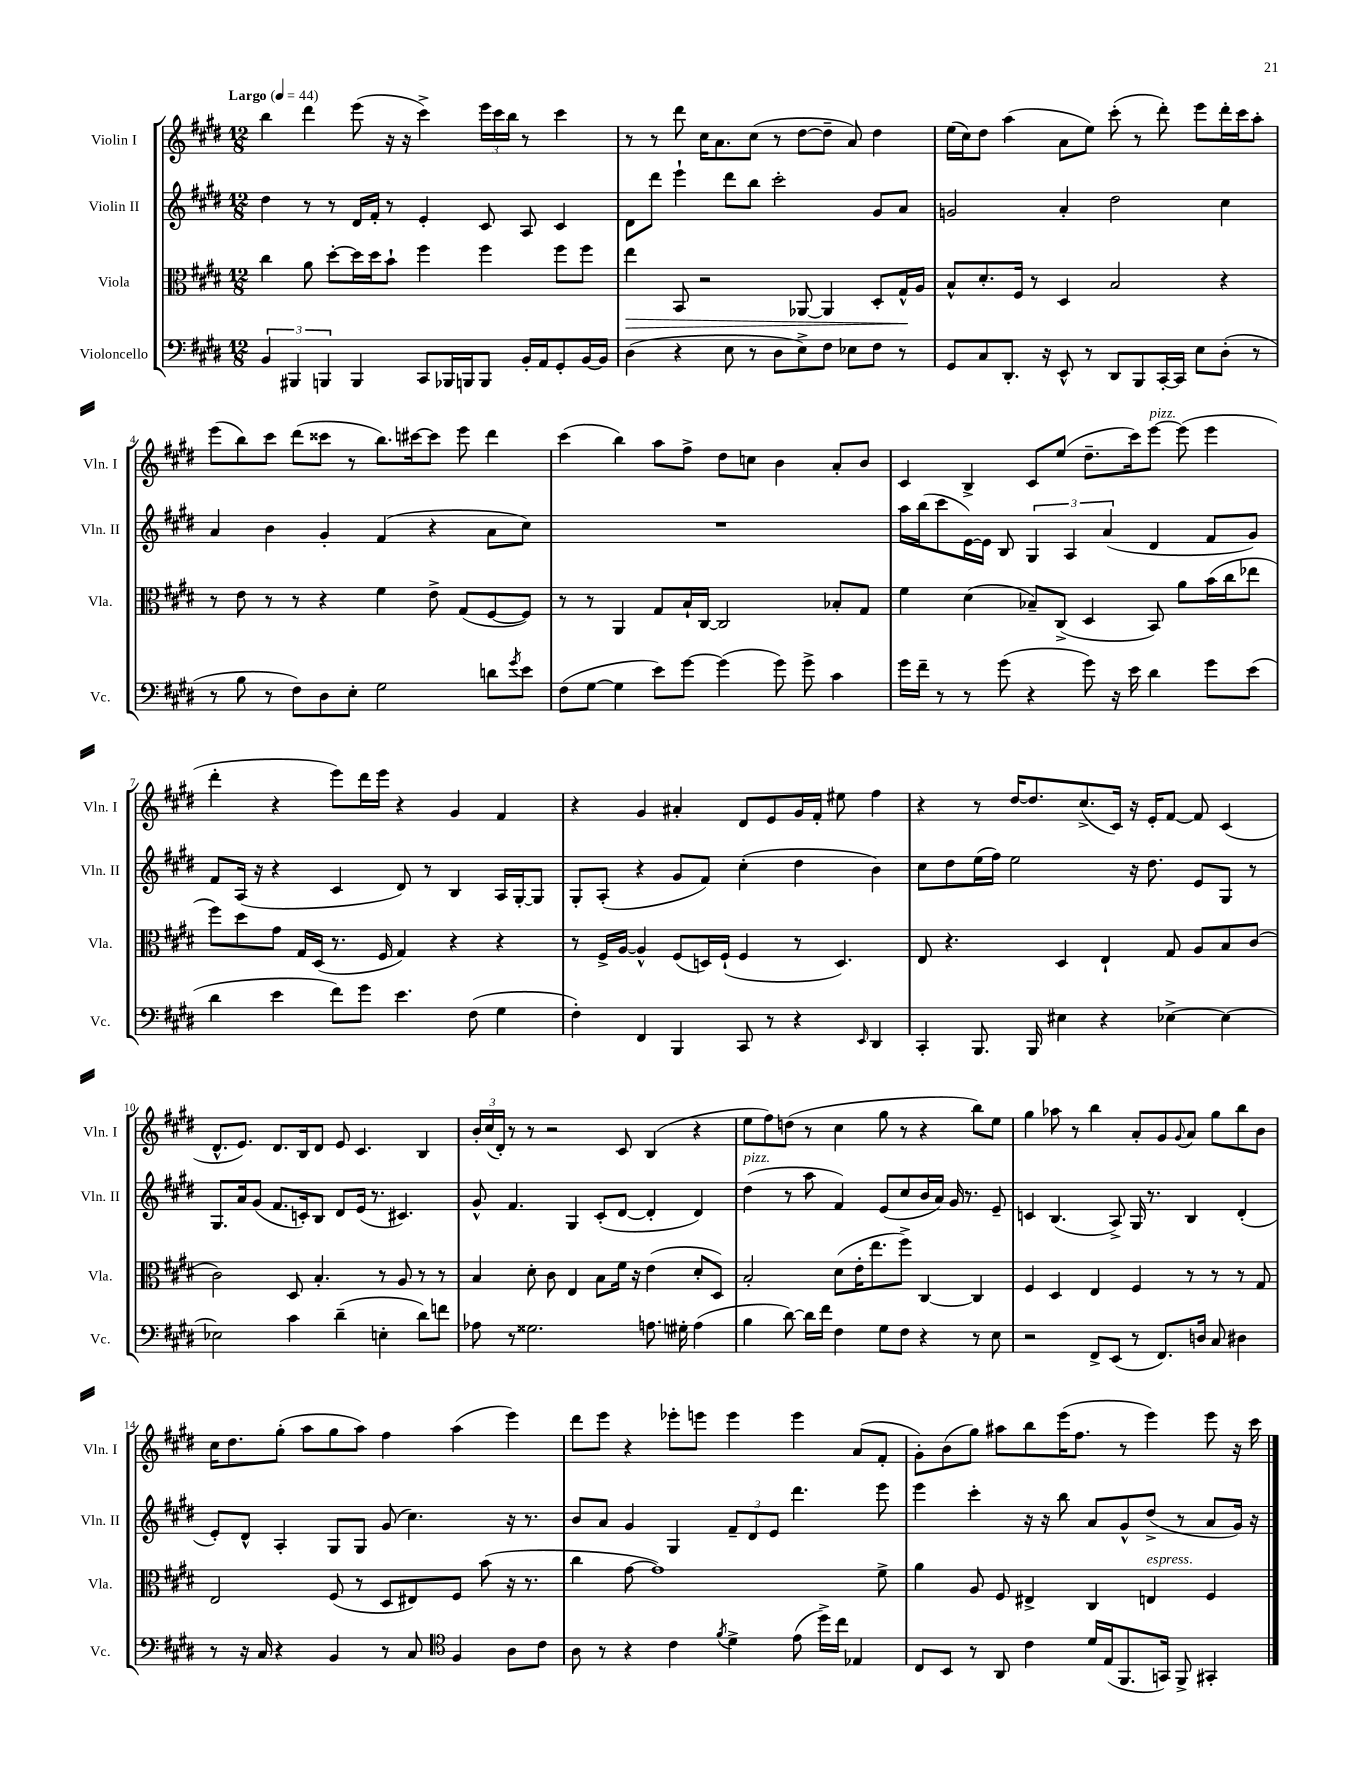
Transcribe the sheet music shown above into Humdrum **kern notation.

**kern	**kern	**dynam	**kern	**kern
*part4	*part3	*part3	*part2	*part1
*staff4	*staff3	*staff3	*staff2	*staff1
*I"Violoncello	*I"Viola	*	*I"Violin II	*I"Violin I
*I'Vc.	*I'Vla.	*	*I'Vln. II	*I'Vln. I
*clefF4	*clefC3	*	*clefG2	*clefG2
*k[f#c#g#d#]	*k[f#c#g#d#]	*	*k[f#c#g#d#]	*k[f#c#g#d#]
*M12/8	*M12/8	*	*M12/8	*M12/8
*MM44	*MM44	*	*MM44	*MM44
=1	=1	=1	=1	=1
!	!	!	!	!LO:TX:a:B:t=Largo
6BB/	4cc#\	.	4dd#\	4bb\
6BBB#X/	.	.	.	.
.	8a\	.	8r	4ddd#\
6BBBn/	.	.	.	.
.	[8dd#'\L	.	8r	.
4BBB/	16dd#\L]	.	16d#/LL	(8eee\
.	16dd#\J	.	16f#'/JJ	.
.	8b`\J	.	8r	16r
.	.	.	.	16r
8CC#/L	4ff#\	.	4e'/	4ccc#^\)
16BBB-X/L	.	.	.	.
16BBBn/J	.	.	.	.
8BBB/J	4ff#\	.	8c#/	24eee\LL
.	.	.	.	24ccc#\
.	.	.	.	24bb\JJ
16BB'/LL	.	.	8A/	8r
16AA/J	.	.	.	.
8GG#'/	8ff#\L	.	4c#/	4ccc#\
[16BB/L	8ff#\J	.	.	.
16BB/JJ]	.	.	.	.
=2	=2	=2	=2	=2
!	!	!LO:HP:b	!	!
(4D#\	4ee\	>	8d#\L	8r
.	.	.	8ddd#\J	8r
4r	8BB/	.	4eee`\	8ddd#\
.	2r	.	.	16cc#\KL
.	.	.	.	8.a\
8E\	.	.	8ddd#\L	.
8r	.	.	8bb\J	(8cc#\J
8D#\L	.	.	2ccc#'\	8r
8E^\)	[8AA-X/	.	.	[8dd#\L
8F#\J	4AA-/]	.	.	8dd#~\J]
8E-X\L	.	.	.	8a/)
8F#\J	8D#'/L	.	8g#/L	4dd#\
8r	16G#^^/L	.	8a/J	.
.	16A/JJ	]	.	.
=3	=3	=3	=3	=3
8GG#/L	8B^^/L	.	2gn/	(16ee\LL
.	.	.	.	16cc#\J)
8C#/	8.d#'/	.	.	8dd#\J
8.DD#'/J	.	.	.	(4aa\
.	16F#/Jk	.	.	.
.	8r	.	.	.
16r	.	.	.	.
8EE^^/	4D#/	.	4a'/	8a\L
8r	.	.	.	8ee\J)
8DD#/L	2B/	.	2dd#\	(8ccc#'\
8BBB/	.	.	.	8r
[16CC#'/L	.	.	.	8ddd#'\)
16CC#/JJ]	.	.	.	.
8E\L	.	.	.	8eee\L
(8D#'\J	4r	.	4cc#\	16ddd#'\L
.	.	.	.	16ccc#\J
8r	.	.	.	8aa'\J
!!LO:LB:g=z
=4	=4	=4	=4	=4
8r	8r	.	4a/	(8eee\L
8B\	8e\	.	.	8bb\)
8r	8r	.	4b\	8ccc#\J
8F#\L)	8r	.	.	(8ddd#\L
8D#\	4r	.	4g#'/	8ccc##X\J
8E'\J	.	.	.	8r
2G#\	4f#\	.	(4f#/	8.bb\L)
.	.	.	.	[16ccc#X\k
.	8e^\	.	4r	8ccc#\J]
.	(8G#/L	.	.	8eee\
8dn\L	[8F#/	.	8a\L	4ddd#\
8qg#/	.	.	.	.
8e\J	8F#/J])	.	8cc#\J)	.
=5	=5	=5	=5	=5
(8F#\L	8r	.	1.r	(4ccc#\
[8G#\J	8r	.	.	.
4G#\]	4AA/	.	.	4bb\)
8e\L)	8G#/L	.	.	8aa\L
[8g#\J	16B`/L	.	.	8ff#^\J
.	[16C#/JJ	.	.	.
(4g#\]	2C#/]	.	.	8dd#\L
.	.	.	.	8ccn\J
8g#\)	.	.	.	4b\
8g#^\	.	.	.	.
4c#\	8B-X'/L	.	.	8a'/L
.	8G#/J	.	.	8b/J
=6	=6	=6	=6	=6
16g#\LL	4f#\	.	16aa\LL	4c#/
16f#~\JJ	.	.	(16bb\J	.
8r	.	.	8ccc#\	.
8r	(4d#\	.	[16e\L)	4B^/
.	.	.	16e\JJ]	.
(8g#\	.	.	8B/	.
4r	8B-X~/L)	.	6G#/	8c#/L
.	(8C#^/J	.	.	(8ee/J
.	.	.	6A/	.
8g#\)	4D#/	.	.	8.dd#~\L
.	.	.	(6a/	.
16r	.	.	.	.
16e\	.	.	.	16ccc#\k)
!	!	!	!	!LO:TX:a:i:t=pizz.
4d#\	8BB/)	.	4d#/	[8eee\J
.	8a\L	.	.	(8eee\]
8g#\L	(16b\L	.	8f#/L	4eee\
.	16cc#\J	.	.	.
(8e\J	8ee-X\J	.	8g#/J)	.
!!LO:LB:g=z
=7	=7	=7	=7	=7
4d#\	8ff#\L)	.	8f#/L	4ddd#'\
.	8dd#\	.	(16A/Jk	.
.	.	.	16r	.
4e\	8g#\J	.	4r	4r
.	16G#/LL	.	.	.
.	(16D#/JJ	.	.	.
8f#\L)	8.r	.	4c#/	8eee\L)
8g#\J	.	.	.	16ddd#\L
.	16F#/	.	.	16eee\JJ
4.e\	4G#/)	.	8d#/)	4r
.	.	.	8r	.
.	4r	.	4B/	4g#/
(8F#\	.	.	.	.
4G#\	4r	.	16A/LL	4f#/
.	.	.	[16G#'/J	.
.	.	.	8G#/J]	.
=8	=8	=8	=8	=8
4F#'\)	8r	.	8G#'/L	4r
.	16F#^/LL	.	(8A'/J	.
.	[16A/JJ	.	.	.
4FF#/	4A^^/]	.	4r	4g#/
4BBB/	(8F#/L	.	8g#/L	4a#X'/
.	16Dn/L)	.	8f#/J)	.
.	(16F#`/JJ	.	.	.
8CC#/	4F#/	.	(4cc#'\	8d#/L
8r	.	.	.	8e/
4r	8r	.	4dd#\	16g#/L
.	.	.	.	16f#'/JJ
.	4.D/)	.	.	8ee#X\
16qqEE/	.	.	.	.
4DD#/	.	.	4b\)	4ff#\
=9	=9	=9	=9	=9
4CC#'/	8E/	.	8cc#\L	4r
.	4.r	.	8dd#\	.
8.BBB/	.	.	(16ee\L	8r
.	.	.	16ff#\JJ)	.
.	.	.	2ee\	[16dd#/KL
16BBB/	.	.	.	8.dd#/]
4E#X\	4D#/	.	.	.
.	.	.	.	(8.cc#^/
4r	4E`/	.	.	.
.	.	.	.	16c#/Jk)
.	.	.	16r	16r
.	.	.	8.dd#\	16e'/KL
[4E-X^\	8G#/	.	.	[8f#/J
.	8A/L	.	8e/L	8f#/]
4E-\_	8B/	.	8G#/J	(4c#/
.	(8c#/J	.	8r	.
!!LO:LB:g=z
=10	=10	=10	=10	=10
2E-X\]	2c#\)	.	8.G#/L	8.d#^^/L
.	.	.	16a/k	8.e/J)
.	.	.	(8g#/J	.
.	.	.	8.f#/L	8.d#/L
4c#\	8D#/	.	.	.
.	.	.	16cn'/k)	16B/k
.	4.B'/	.	8B/J	8d#/J
(4d#~\	.	.	8d#/L	8e/
.	.	.	(16e/Jk	4.c#/
.	.	.	8.r	.
4En'\	8r	.	.	.
.	8A/	.	4.c#X/)	.
8d#\L)	8r	.	.	4B/
8fn\J	8r	.	.	.
=11	=11	=11	=11	=11
8A-X\	4B/	.	8g#^^/	24b'/LL
.	.	.	.	(24cc#/
.	.	.	.	24d#'/JJ)
8r	.	.	4.f#/	8r
2.G##X\	8d#'\	.	.	8r
.	8c#\	.	.	2r
.	4E/	.	4G#/	.
.	8B\L	.	(8c#'/L	.
.	16f#\Jk	.	[8d#/J	8c#/
.	16r	.	.	.
8.An\	(4e\	.	4d#'/]	(4B/
16G#X'\	.	.	.	.
(4A\	8d#'/L	.	4d#/)	4r
.	8D#/J)	.	.	.
=12	=12	=12	=12	=12
!	!	!	!LO:TX:a:i:t=pizz.	!
4B\	2B'/	.	(4dd#\	8ee\L
.	.	.	.	8ff#\)
[8d#\)	.	.	8r	(8ddn\J
16d#\LL]	.	.	8aa\	8r
16f#\JJ	.	.	.	.
4F#\	(8d#\L	.	4f#/)	4cc#\
.	16e'\K	.	.	.
.	8.ee\	.	.	.
8G#\L	.	.	(8e/L	8gg#\
8F#\J	8ff#^\J)	.	8cc#/	8r
4r	[4C#/	.	16b/L	4r
.	.	.	16a/JJ)	.
.	.	.	16g#/	.
.	.	.	8.r	.
8r	4C#/]	.	.	8bb\L)
8E\	.	.	8e~/	8ee\J
=13	=13	=13	=13	=13
2r	4F#/	.	4cn/	4gg#\
.	4D#/	.	(4.B/	8aa-X\
.	.	.	.	8r
8FF#^/L	4E/	.	.	4bb\
(8EE/J	.	.	8A^/)	.
8r	4F#/	.	16G#/	8a'/L
.	.	.	8.r	.
8.FF#/L)	.	.	.	8g#/
.	.	.	.	8qqg#/
.	8r	.	4B/	8a/J
16Dn/Jk	.	.	.	.
8C#/	8r	.	.	8gg#\L
4D#X\	8r	.	(4d#'/	8bb\
.	8G#/	.	.	8b\J
!!LO:LB:g=z
=14	=14	=14	=14	=14
8r	2E/	.	8e'/L)	16cc#\KL
.	.	.	.	8.dd#\
16r	.	.	8d#^^/J	.
16C#/	.	.	.	.
4r	.	.	4A'/	(8gg#'\J
.	.	.	.	8aa\L
4BB/	(8F#/	.	8G#/L	8gg#\
.	8r	.	8G#/J	8aa\J)
8r	8D#/L	.	(8g#/	4ff#\
8C#/	8E#X/)	.	4.cc#\)	.
*clefC4	*	*	*	*
4F#/	8F#/J	.	.	(4aa\
.	(8b\	.	.	.
8A\L	16r	.	16r	4eee\)
.	8.r	.	8.r	.
8c#\J	.	.	.	.
=15	=15	=15	=15	=15
8A\	4cc#\	.	8b/L	8ddd#\L
8r	.	.	8a/J	8eee\J
4r	[8g#\	.	4g#/	4r
.	1g#])	.	.	.
4c#\	.	.	4G#/	8eee-X'\L
.	.	.	.	8eeen\J
8qf#/	.	.	.	.
4d#^\	.	.	12f#~/L	4eee\
.	.	.	12d#/	.
.	.	.	12e/J	.
(8e\	.	.	4.ddd#\	4eee\
16dd#^\LL)	.	.	.	.
16cc#\JJ	.	.	.	.
4E-X/	.	.	.	(8a/L
.	8f#^\	.	8eee\	8f#'/J
=16	=16	=16	=16	=16
8C#/L	4a\	.	4eee\	8g#'\L)
8BB/J	.	.	.	(8b\
8r	8A/	.	4ccc#'\	8gg#\J)
8AA/	8F#/	.	.	8aa#X\L
4c#\	4E#X^/	.	16r	8bb\
.	.	.	16r	.
.	.	.	8bb\	(16eee\K
.	.	.	.	8.ff#\J
16d#/LL	4C#/	.	8a/L	.
(16E/J	.	.	.	.
8.FF#/	.	.	8g#^^/	8r
!	!LO:TX:a:i:t=espress.	!	!	!
.	4En/	.	(8dd#^/J	4eee\)
16GGn/Jk)	.	.	.	.
8FF#^/	.	.	8r	.
4GG#X'/	4F#/	.	8a/L	8eee\
.	.	.	16g#/Jk)	16r
.	.	.	16r	16ccc#\
==	==	==	==	==
*-	*-	*-	*-	*-
